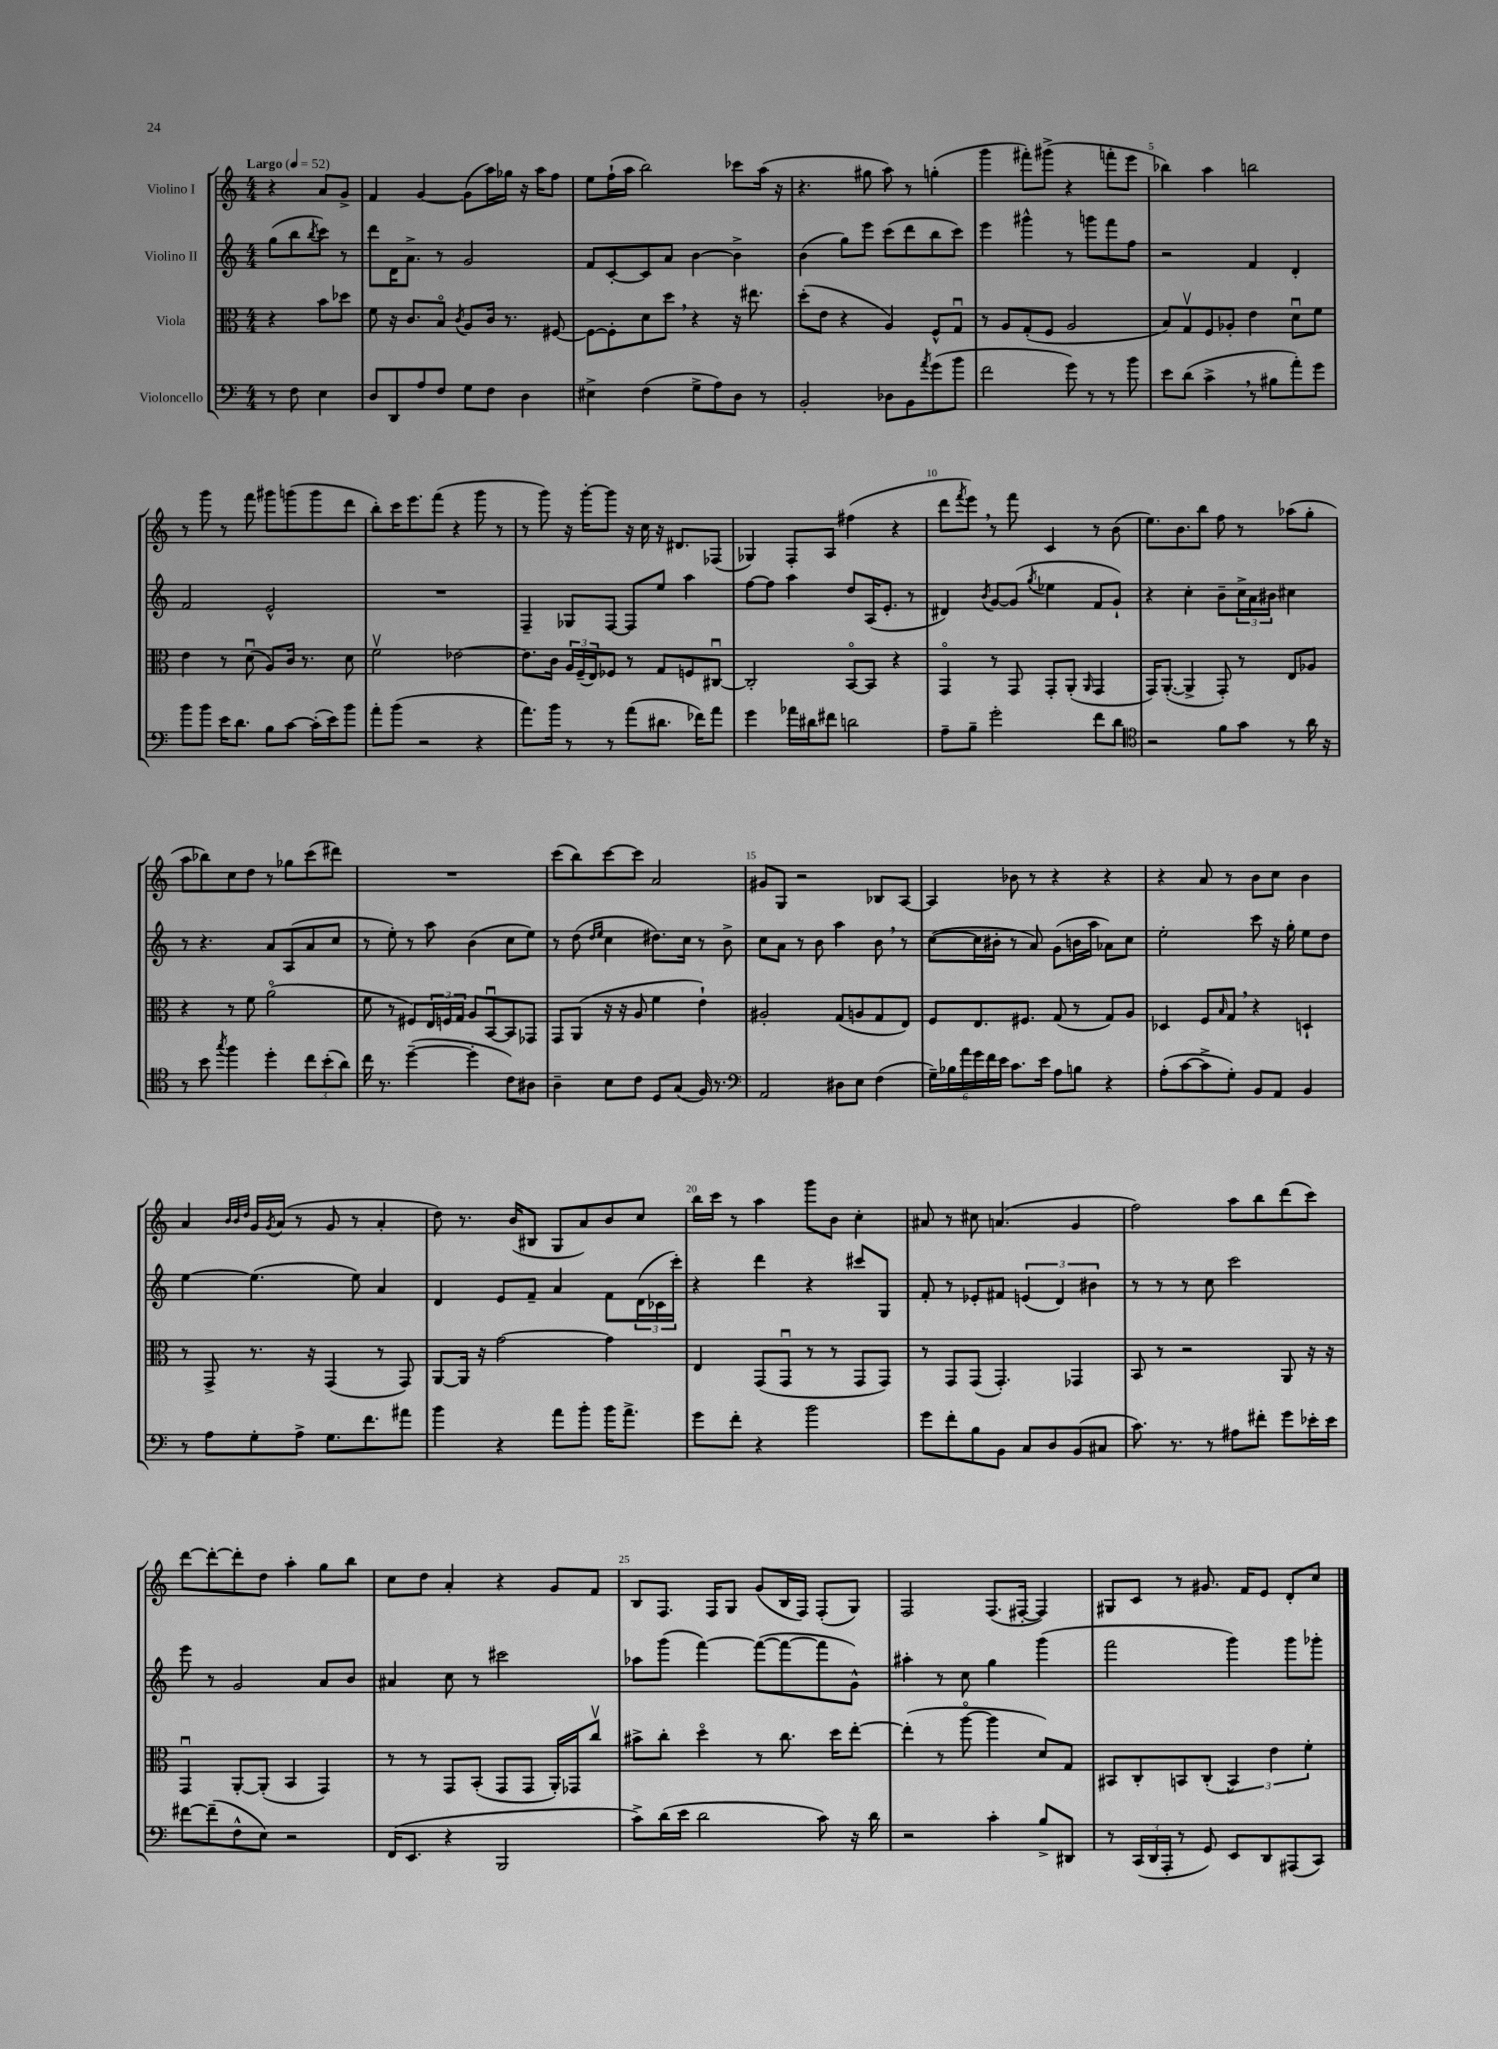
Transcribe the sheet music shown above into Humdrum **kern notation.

**kern	**kern	**kern	**kern
*part4	*part3	*part2	*part1
*staff4	*staff3	*staff2	*staff1
*I"Violoncello	*I"Viola	*I"Violino II	*I"Violino I
*clefF4	*clefC3	*clefG2	*clefG2
*k[]	*k[]	*k[]	*k[]
*M4/4	*M4/4	*M4/4	*M4/4
*MM52	*MM52	*MM52	*MM52
=	=	=	=
!	!	!	!LO:TX:a:B:t=Largo
8r	4r	(8gg\L	4r
8F\	.	8bb\	.
.	.	8qbb/	.
4E\	8b\L	8ccc\J)	8a/L
.	8dd-X\J	8r	8g^/J
=1	=1	=1	=1
8D/L	8f\	8ddd\L	4f/
8DD/	16r	16d\K	.
.	8.c/L	8.a^\J	.
8A/	.	.	[4g/
8F/J	8B/J	8r	.
.	8qc/	.	.
8G\L	8A/L	2g/	(8g\L]
8F\J	16c/Jk	.	16aa\L)
.	8.r	.	16gg-X\JJ
4D\	.	.	16r
.	.	.	16aa\KL
.	[8F#X/	.	8ff\J
=2	=2	=2	=2
4E#X^\	8F#\L_	8f/L	8ee\L
.	8F#'\]	[8c'/	(16ff`\L
.	.	.	16aa\JJ
(4F\	8d\	8c/]	2bb\)
.	8dd,\J	8a/J	.
8G^\L	4r	[4b\	.
8A\)	.	.	.
8D\J	16r	4b^\]	8ccc-X\L
.	8.ee#X\	.	.
8r	.	.	(16aa\Jk
.	.	.	16r
=3	=3	=3	=3
2BB'/	(8dd'\L	(4b\	4.r
.	8e\J	.	.
.	4r	8gg\L)	.
.	.	8eee\J	8gg#X\
8D-X\L	4A/)	(8ccc\L	8aa\)
8BB\	.	8ddd\	8r
8qa/	.	.	.
(8g\	8F^^/L	8bb\	(4ggn'\
8b\J	8Gu/J	8ccc\J)	.
=4	=4	=4	=4
2f\	8r	4eee\	4ggg\
.	8A/L	.	.
.	(8G'/	4ggg#X^^\	8fff#X'\L)
.	8F/J	.	(8ggg#X^\J
8g\)	2A/	8r	4r
8r	.	8gggn\L	.
8r	.	8fff\	8fffn'\L
8b\	.	8ff\J	8eee\J
=5	=5	=5	=5
8e\L	8B/L)	2r	4bb-X\)
(8d\J	8Gv/	.	.
4c^,\	8F/	.	4aa\
.	8A-X'/J	.	.
8r	4e\	4f/	2bbn\
8B#X\L	.	.	.
8a'\)	8du\L	4d'/	.
8g\J	8f\J	.	.
!!LO:LB:g=z
=6	=6	=6	=6
8b\L	4e\	2f/	8r
8b\J	.	.	8ggg\
16e\KL	8r	.	8r
8.d\J	.	.	.
.	(8du\	.	8fff\
8B\L	8A/L)	2e^^/	8ggg#X\L
[8c\J	16c/Jk	.	(8gggn\
.	8.r	.	.
(16c'\LL]	.	.	8ggg\
16e\J)	.	.	.
8b\J	8d\	.	8ddd\J
=7	=7	=7	=7
8a'\L	2fv\	1r	8bb'\L)
(8b\J	.	.	16ccc\K
.	.	.	8.eee\
2r	.	.	.
.	.	.	(8fff\J
.	[2e-X\	.	4r
4r	.	.	8ggg\
.	.	.	8r
=8	=8	=8	=8
8.a\L)	8.e-\L]	4F~/	8r
.	.	.	8ggg\)
16b\Jk	16c\Jk	.	.
8r	24A/LL	8G-X/L	16r
.	(24F~/	.	.
.	.	.	[16ggg'\KL
.	24E/J)	.	.
8r	8F-X/J	[8F/J	8ggg\J]
(8a\L	8r	8F/L]	16r
.	.	.	16cc\
8.d#X\J	8G/L	8ee/J	16r
.	.	.	8.d#X/L
.	8Fn/	4aa\	.
16f-X\KL)	.	.	.
8a\J	[8C#Xu/J	.	(8F-X/J
=9	=9	=9	=9
4g\	2C#'/]	[8ff\L	4G-X/)
.	.	8ff\J]	.
16a-X\LL	.	4aa\	8F'/L
16d#X\J	.	.	.
8f#X\J	.	.	8A/J
2dn\	[8BB/L	8dd/L	(4ff#X\
.	8BB/J]	(16A/K	.
.	.	8.e'/J	.
.	4r	.	4r
.	.	8r	.
=10	=10	=10	=10
8A~\L	4GG/	4d#X/)	8ddd\L
.	.	.	8qfff/
8B~\J	.	.	8eee,\J)
.	.	8qb/	.
2g'\	8r	[8g/L	8r
.	8GG/	(8g/J]	8fff\
.	.	8qgg/	.
.	8GG'/L	4ee-X\	4c/
.	(8AA'/J	.	.
.	16qqAA/	.	.
8f\L	4GG/	8f/L	8r
8d\J	.	8g`/J)	(8b\
=11	=11	=11	=11
*clefC4	*	*	*
2r	16GG/KL)	4r	8.ee\L)
.	([8.AA'/J	.	.
.	.	.	8.b\
.	4AA^/]	4cc'\	.
.	.	.	8bb\J
8f\L	8GG'/)	8b~\L	8ff\
8g\J	8r	24cc^\L	8r
.	.	24a\	.
.	.	24b#X\JJ	.
8r	8E/L	4cc#X\	(8aa-X\L
16a\	8A-X/J	.	8gg'\J
16r	.	.	.
!!LO:LB:g=z
=12	=12	=12	=12
8r	4r	8r	8aa\L
8b\	.	4.r	8bb-X\)
8qgg/	.	.	.
4ff\	8r	.	8cc\
.	8f\	.	8dd\J
4dd'\	(2a\	8a/L	8r
.	.	(8A/	8gg-X\L
12cc\L	.	8a/	(8ccc\
(12b'\	.	.	.
.	.	8cc/J	8ddd#X\J)
12a\J)	.	.	.
=13	=13	=13	=13
16cc\	8f\	8r	1r
8.r	.	.	.
.	8r	8ee'\)	.
([4dd~\	8F#X/L)	8r	.
.	24E/L	8aa\	.
.	24Fn/	.	.
.	24G/JJ	.	.
4dd'\]	8A/L	(4b\	.
.	[8BBu/	.	.
8c\L)	8BB/]	8cc\L	.
8A#X\J	8GG-X/J	8ee\J)	.
=14	=14	=14	=14
4A~\	8GG/L	8r	(8ccc\L
.	(8AA/J	(8dd\	8bb\)
.	.	16qqdd/LL	.
.	.	16qqee/JJ	.
8B\L	16r	4cc\	[8ccc\
.	16r	.	.
8c\J	8A/	.	8ccc\J]
8D/L	4f\	8.dd#X\L)	2a/
(8G/J	.	.	.
.	.	16cc\Jk	.
16F/)	4e`\)	8r	.
8.r	.	.	.
.	.	8b^\	.
=15	=15	=15	=15
*clefF4	*	*	*
2AA/	2A#X'/	8cc\L	8g#X/L
.	.	8a\J	8G/J
.	.	8r	2r
.	.	8b\	.
8D#X\L	(8G/L	4aa\	.
8E\J	8An/	.	.
(4F\	8G/	8b,\	8B-X/L
.	8E/J)	8r	[8A/J
=16	=16	=16	=16
24G~\LL)	8F/L	([8cc\L	4A/]
24B-X\	.	.	.
24a\	.	.	.
24g\	8.E/	16cc\L]	.
24f\	.	.	.
.	.	16b#X'\JJ	.
24e\JJ	.	.	.
8.c\L	.	8r	8b-X\
.	8.F#X/J	.	.
.	.	8a/)	8r
16e\Jk	.	.	.
8A\L	(8G/	(8g\L	4r
8Bn\J	8r	16bn\L	.
.	.	16aa\JJ	.
4r	8G/L)	8a-X\L)	4r
.	8A/J	8cc\J	.
=17	=17	=17	=17
(8A'\L	4D-X/	2ee'\	4r
[8c\	.	.	.
8c^\]	8F/L	.	8a/
.	16qqB/	.	.
8G'\J)	8G,/J	.	8r
8BB/L	4r	8ccc\	8b\L
8AA/J	.	16r	8cc\J
.	.	16gg'\	.
4BB/	4Dn`/	8ee\L	4b\
.	.	8dd\J	.
!!LO:LB:g=z
=18	=18	=18	=18
8r	8r	[4ee\	4a/
8A\L	8GG^/	.	.
.	.	.	32qqb/LLL
.	.	.	32qqb/
.	.	.	32qqdd/JJJ
8G'\	8.r	(4.ee\]	16g/LL
.	.	.	8qg/
.	.	.	(16a/JJ
8A^\J	.	.	8r
.	16r	.	.
8.G\L	(4GG/	.	8g/
.	.	8ee\)	8r
8.f\	.	.	.
.	8r	4a/	4a'/
8a#X\J	8GG/)	.	.
=19	=19	=19	=19
4b\	[8AA/L	4d/	8dd\)
.	16AA/Jk]	.	8.r
.	16r	.	.
4r	[2g\	8e/L	.
.	.	.	(16b/KL
.	.	8f~/J	8B#X/J
8a\L	.	4a/	8G/L
8b'\J	.	.	8a/)
16b\KL	4g\]	8f\L	8b/
8.a^\J	.	.	.
.	.	(24d\L	8cc/J
.	.	24c-X\	.
.	.	24ccc'\JJ)	.
=20	=20	=20	=20
8g\L	4E/	4r	16bb\LL
.	.	.	16ccc\JJ
8f'\J	.	.	8r
4r	(8GG/L	4ddd\	4aa\
.	8GGu/J	.	.
2b\	8r	4r	8ggg\L
.	8r	.	8b\J
.	8GG/L	8ccc#X/L	4cc'\
.	8GG/J)	8G/J	.
=21	=21	=21	=21
8g\L	8r	8f'/	8a#X/
8f'\	8GG/L	8r	8r
8B\	(8GG/J	8e-X'/L	8cc#X\
8BB\J	4.GG'/)	8f#X/J	(4.an/
8C/L	.	(6en/	.
8D/	.	.	.
.	.	6d/)	.
(8BB/	4GG-X/	.	4g/
.	.	6b#X\	.
8C#X/J	.	.	.
=22	=22	=22	=22
8.c\)	8BB/	8r	2ff\)
.	8r	8r	.
8.r	.	.	.
.	2r	8r	.
8r	.	8cc\	.
8A#X\L	.	2ccc\	8aa\L
8f#X'\J	.	.	8bb\
8g\L	8AA/	.	(8ddd\
16e-X'\L	16r	.	8ccc\J)
16e-\JJ	16r	.	.
!!LO:LB:g=z
=23	=23	=23	=23
[8f#X\L	4GGu/	8eee\	[8ddd\L
(8f#~\]	.	8r	8ddd'\_
8F^^\	[8AA'/L	2g/	8ddd'\]
8E\J)	(8AA'/J]	.	8dd\J
2r	4BB/	.	4aa'\
.	4GG/)	8a/L	8gg\L
.	.	8b/J	8bb\J
=24	=24	=24	=24
(16FF/KL	8r	4a#X/	8cc\L
8.EE/J	.	.	.
.	8r	.	8dd\J
4r	8GG/L	8cc\	4a'/
.	(8BB'/J	8r	.
2BBB/	8GG/L	2ccc#X\	4r
.	8GG/J	.	.
.	16AA'/LL)	.	8g/L
.	16GG-X/J	.	.
.	8ccv/J	.	8f/J
=25	=25	=25	=25
8c^\L)	8b#X^\L	8aa-X\L	8B/L
(16d\L	8cc'\J	(8ggg\J	8.F/J
16e\JJ	.	.	.
2d\	4dd\	[4fff\)	.
.	.	.	16F/KL
.	.	.	8G/J
.	8r	(8fff\L_	(8g/L
.	8.cc\	8fff\_	16B/L
.	.	.	16F/JJ)
8c\)	.	8fff\]	(8F'/L
.	16dd\KL	.	.
16r	[8ee'\J	8g^^\J)	8G/J)
16d\	.	.	.
=26	=26	=26	=26
2r	(4ee'\]	4aa#X'\	2F/
.	8r	8r	.
.	[8aa\	8cc\	.
4c'\	4aa\]	4gg\	(8.F/L
.	.	.	[16F#X'/Jk
8B^/L	8d/L)	(4ggg\	4F#/])
8DD#X/J	8G/J	.	.
=27	=27	=27	=27
8r	8BB#X/L	2fff\	8G#X/L
(24CC/LL	8C'/	.	8c/J
24DD/	.	.	.
24AAA'/JJ	.	.	.
8r	8BBn/	.	8r
8GG/)	(8C'/J	.	8.g#X/
8EE/L	6BB/)	4ggg\)	.
.	.	.	16f/KL
8DD/	.	.	8e/J
.	6e\	.	.
(8AAA#X/	.	8ggg\L	8d'/L
.	6f'\	.	.
8CC/J)	.	8ggg-X'\J	8cc/J
==	==	==	==
*-	*-	*-	*-
